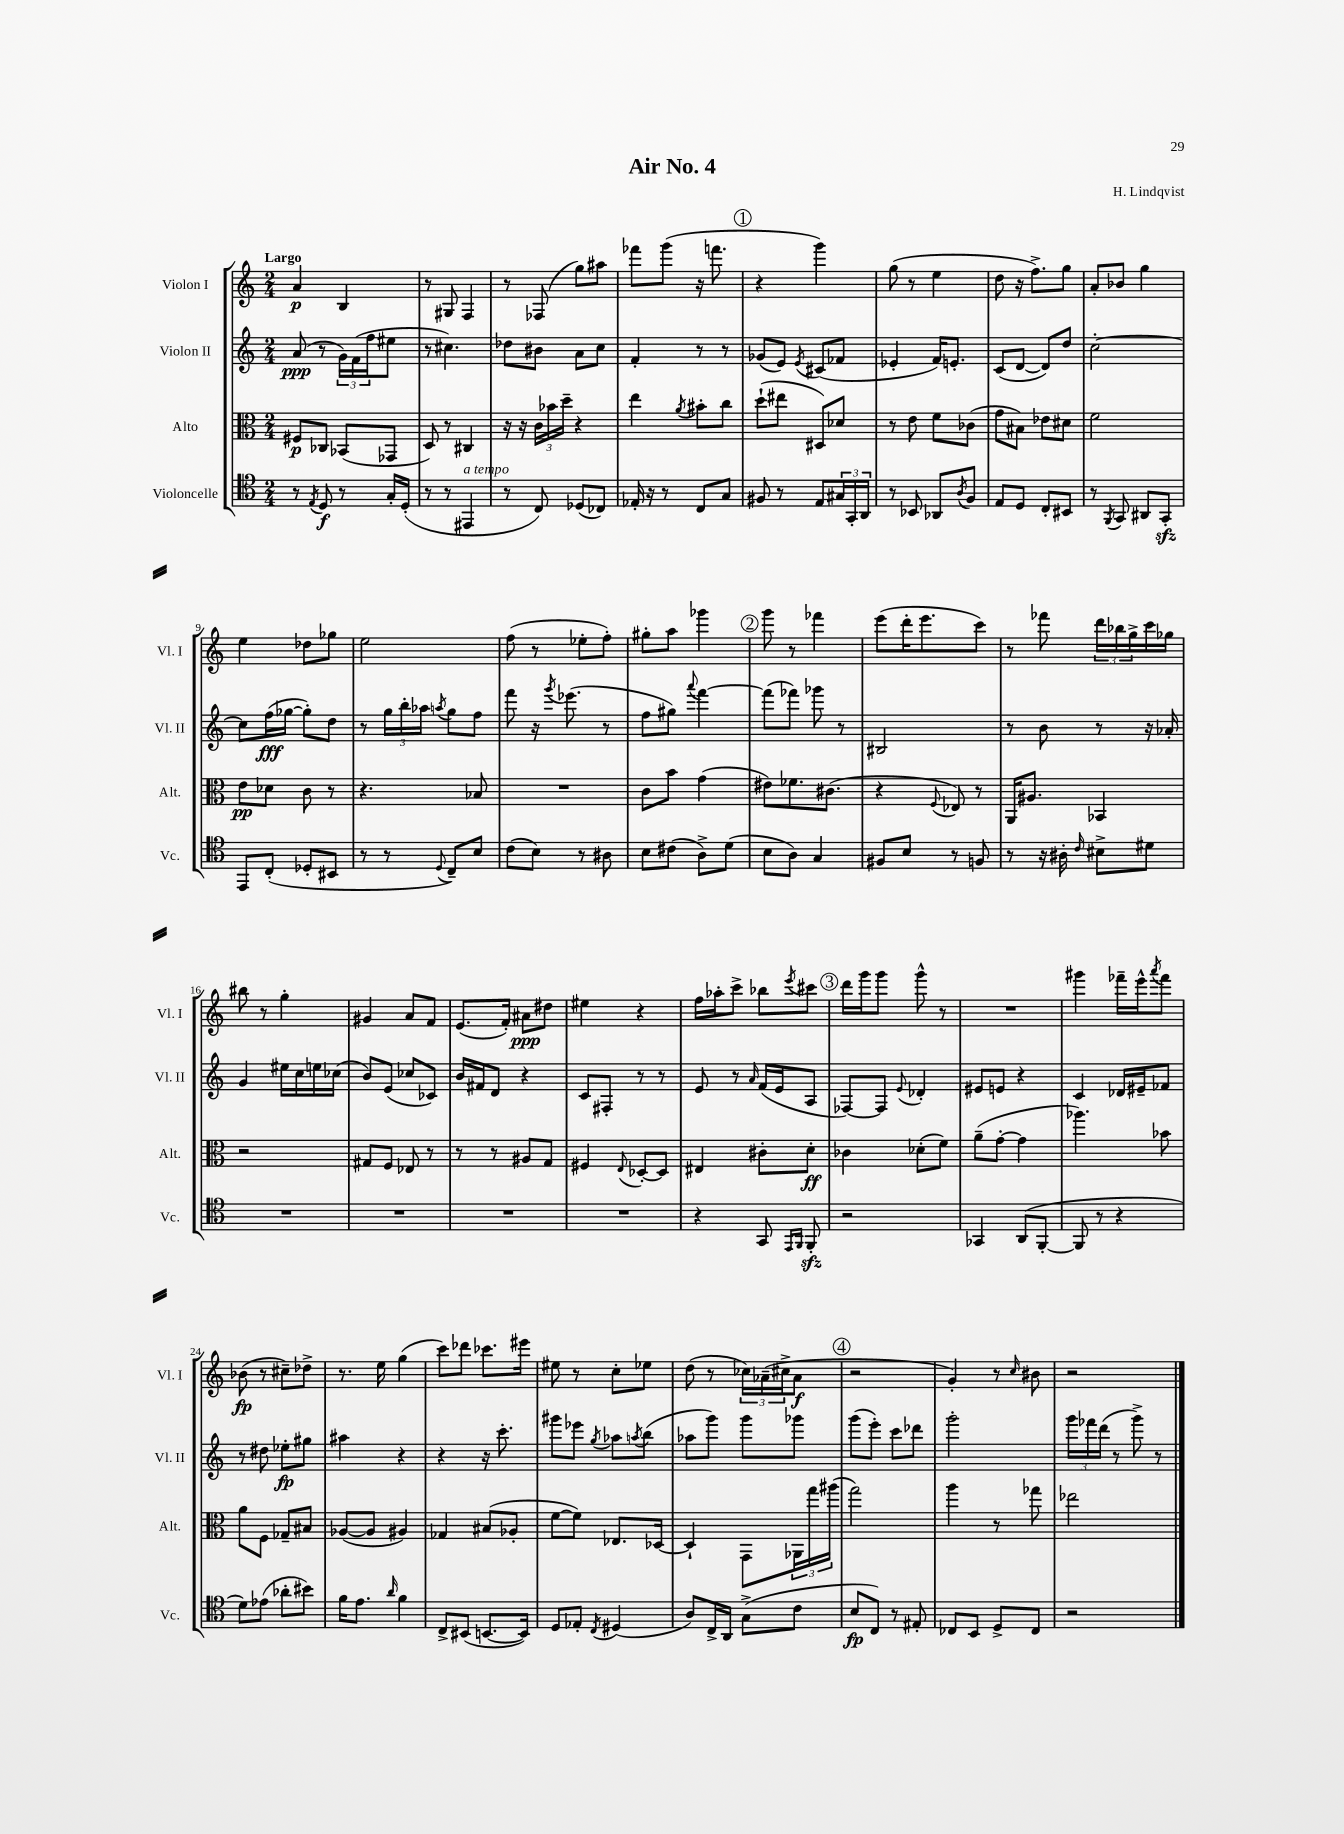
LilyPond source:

\header { title = "Air No. 4" composer = "H. Lindqvist" }
<<
\new StaffGroup <<
\new Staff = "s0" \with { instrumentName = "Violon I" shortInstrumentName = "Vl. I" } {
    \clef treble \key c \major \numericTimeSignature \time 2/4 \tempo "Largo"
    a'4\p b4 |
    r8 gis8 f4 |
    r8 fes8( g''8) ais''8 |
    fes'''8 g'''8( r16 f'''8. |
    \mark \markup { \circle "1" } r4 g'''4) |
    g''8( r8 e''4 |
    d''8 r16 f''8.->) g''8 |
    a'8-. bes'8 g''4 |
    e''4 des''8 ges''8 |
    e''2 |
    f''8( r8 ees''8-. f''8-.) |
    gis''8-. a''8 ges'''4 |
    \mark \markup { \circle "2" } g'''8 r8 fes'''4 |
    e'''8( d'''16-. e'''8. c'''8) |
    r8 fes'''8 \tuplet 3/2 { d'''16 bes''16 g''16-> } c'''16 ges''16 |
    bis''8 r8 g''4-. |
    gis'4 a'8 f'8 |
    e'8.( f'16-.) ais'8\ppp dis''8 |
    eis''4 r4 |
    f''16 aes''16-. c'''8-> bes''8 \acciaccatura { e'''8 } cis'''8 |
    \mark \markup { \circle "3" } d'''16 g'''16 g'''8 g'''8-^ r8 |
    R2 |
    gis'''4 fes'''16-- e'''16-^ \acciaccatura { a'''8 } fes'''8 |
    bes'8\fp( r8 cis''8--) des''8-> |
    r8. e''16 g''4( |
    c'''8) des'''8 ces'''8. eis'''16 |
    eis''8 r8 c''8-. ees''8 |
    d''8( r8 \tuplet 3/2 { ces''16) aes'16--( cis''16-> } aes'8\f |
    \mark \markup { \circle "4" } r2 |
    g'4-.) r8 \grace { c''16 } bis'8 |
    r2 \bar "|." |
}
\new Staff = "s1" \with { instrumentName = "Violon II" shortInstrumentName = "Vl. II" } {
    \clef treble \key c \major \numericTimeSignature \time 2/4
    a'8\ppp( r8 \tuplet 3/2 { g'16) f'16( f''16 } eis''8 |
    r8 cis''4.) |
    des''8 bis'8 a'8 c''8 |
    f'4-. r8 r8 |
    \mark \markup { \circle "1" } ges'8( e'8) \acciaccatura { e'8 } cis'8( fes'8 |
    ees'4-. f'16) e'8.-. |
    c'8( d'8~ d'8) d''8 |
    c''2~-. |
    c''8 f''16\fff( ges''16~ ges''8-.) d''8 |
    r8 \tuplet 3/2 { g''16 b''16-. aes''16 } \acciaccatura { a''8 } g''8 f''8 |
    f'''8 r16 \acciaccatura { g'''8 } ees'''8.( r8 |
    f''8 gis''8) \appoggiatura { a'''8 } f'''4~ |
    \mark \markup { \circle "2" } f'''8( fes'''8) ges'''8 r8 |
    bis2 |
    r8 b'8 r8 r16 aes'16-. |
    g'4 eis''16 c''16 e''16 ces''16( |
    b'8) e'8( ces''8 ces'8) |
    b'16 fis'16 d'8 r4 |
    c'8 fis8-. r8 r8 |
    e'8 r8 \grace { a'16 } f'16( e'16 a8 |
    \mark \markup { \circle "3" } fes8~) fes8 \appoggiatura { e'8 } des'4-. |
    eis'8 e'8 r4 |
    c'4 des'16 eis'16-- fes'8 |
    r8 dis''8 ees''8-.\fp gis''8 |
    ais''4 r4 |
    r4 r16 c'''8.-. |
    gis'''8 ees'''8 \acciaccatura { g''8 } aes''8 \acciaccatura { a''8 } b''8( |
    aes''8 g'''8) g'''8 ges'''8 |
    \mark \markup { \circle "4" } g'''8( e'''8-.) c'''8 des'''8 |
    g'''2-. |
    \tuplet 3/2 { g'''16 fes'''16 d'''16( } r8 g'''8->) r8 \bar "|." |
}
\new Staff = "s2" \with { instrumentName = "Alto" shortInstrumentName = "Alt." } {
    \clef alto \key c \major \numericTimeSignature \time 2/4
    fis8\p ces8 bes,8( ges,8 |
    d8) r8 cis4 |
    r16 r16 \tuplet 3/2 { c'16 bes'16 d''16-- } r4 |
    e''4 \acciaccatura { a'8 } bis'8-. c''8 |
    \mark \markup { \circle "1" } d''8-!( eis''8 dis8) des'8 |
    r8 e'8 f'8 ces'8( |
    g'8 bis8) ees'8 dis'8 |
    f'2 |
    e'8\pp des'8 c'8 r8 |
    r4. bes8 |
    R2 |
    c'8 b'8 g'4( |
    \mark \markup { \circle "2" } eis'8) fes'8. cis'8.( |
    r4 \appoggiatura { f8 } ees8) r8 |
    a,16 ais8. bes,4 |
    r2 |
    gis8 f8 ees8 r8 |
    r8 r8 ais8 g8 |
    fis4 \appoggiatura { e8 } des8~-. des8 |
    eis4 cis'8-. d'8-.\ff |
    \mark \markup { \circle "3" } ces'4 des'8-.( f'8) |
    a'8--( g'8~-. g'4 |
    aes''4.) bes'8 |
    a'8 f8 ges8-- bis8 |
    aes8~( aes8 ais4) |
    ges4 bis8( aes8-. |
    f'8~ f'8) ees8. des16~ |
    des4-! g,8 \tuplet 3/2 { aes,16 g''16 ais''16( } |
    \mark \markup { \circle "4" } g''2) |
    a''4 r8 ges''8 |
    ees''2 \bar "|." |
}
\new Staff = "s3" \with { instrumentName = "Violoncelle" shortInstrumentName = "Vc." } {
    \clef tenor \key c \major \numericTimeSignature \time 2/4
    r8 \acciaccatura { e8 } d8\f r8 g16-. d16-.( |
    r8 r8 eis,4^\markup { \italic "a tempo" } |
    r8 c8) des8( ces8) |
    ees16-. r16 r8 c8 g8 |
    \mark \markup { \circle "1" } fis8 r8 e8 \tuplet 3/2 { gis16 g,16-. a,16 } |
    r8 bes,8 aes,8 \acciaccatura { a8 } f8 |
    e8 d8 c8-. bis,8 |
    r8 \acciaccatura { f,8 } g,8 ais,8 g,8-.\sfz |
    e,8 c8-.( des8-. bis,8 |
    r8 r8 \appoggiatura { d8 } c8--) b8 |
    c'8( b8) r8 ais8 |
    b8 cis'8( a8->) d'8( |
    \mark \markup { \circle "2" } b8 a8) g4 |
    fis8 b8 r8 f8 |
    r8 r16 ais16-. \grace { c'16 } bis8-> dis'8 |
    R2 |
    R2 |
    R2 |
    R2 |
    r4 g,8 \grace { e,16 f,16 } f,8-.\sfz |
    \mark \markup { \circle "3" } r2 |
    ges,4 a,8( f,8~-. |
    f,8 r8 r4 |
    d'8) ees'8( aes'8-. bis'8) |
    f'16 e'8. \grace { a'16 } f'4 |
    c8-> bis,8( b,8.~ b,16) |
    d8 ees8-. \acciaccatura { c8 } dis4( |
    a8) c16-> a,16 g8->( c'8 |
    \mark \markup { \circle "4" } b8\fp c8) r8 eis8-. |
    ces8 b,8 d8-> ces8 |
    r2 \bar "|." |
}
>>
>>
